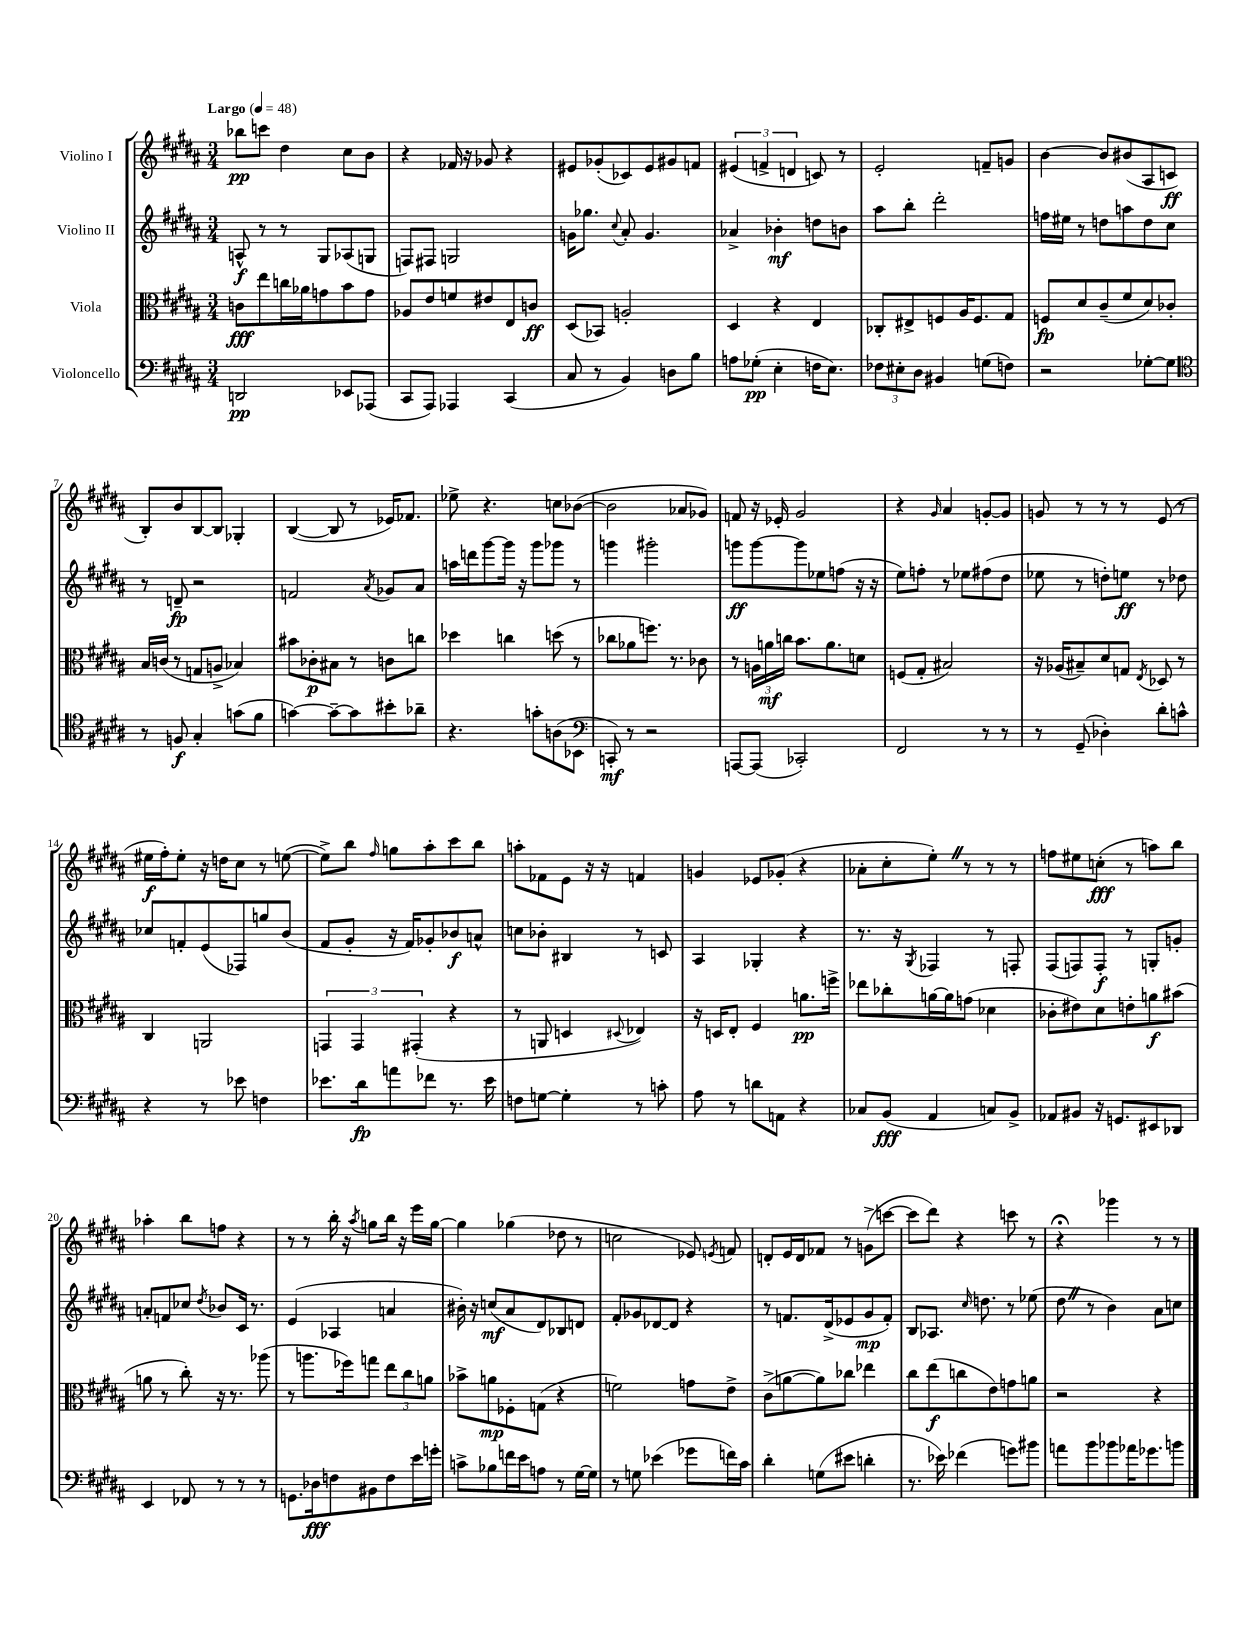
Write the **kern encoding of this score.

**kern	**kern	**kern	**kern
*staff4	*staff3	*staff2	*staff1
*clefF4	*clefC3	*clefG2	*clefG2
*k[f#c#g#d#a#]	*k[f#c#g#d#a#]	*k[f#c#g#d#a#]	*k[f#c#g#d#a#]
*M3/4	*M3/4	*M3/4	*M3/4
*MM48	*MM48	*MM48	*MM48
2DD/	8c\L	8A^^/	8bb-\L
.	8ee\	8r	8ccc\J
.	16cc\L	8r	4dd#\
.	16a-\J	.	.
.	8g\	8G#/L	.
8EE-/L	8b\	(8A-/	8cc#\L
(8AAA-/J	8g\J	8G/J	8b\J
=	=	=	=
8CC#/L	8A-/L	8F/L)	4r
8AAA#/J)	8e/	8F#/J	.
4AAA-/	8f/	2G/	16f-/
.	.	.	16r
.	8e#/	.	8g-/
(4CC#/	8E/	.	4r
.	8c/J	.	.
=	=	=	=
8C#/	(8D#/L	16g\LK	8e#/L
.	.	8.gg-\J	.
8r	8BB-/J)	.	(8g-'/
.	.	8qqcc#/	.
4BB/)	2A'/	8a#'/	8c-/)
.	.	4.g/	8e#/
8D\L	.	.	8g#/
8B\J	.	.	8f/J
=	=	=	=
8A\L	4D#/	4a-^/	(6e#/
(8G-'\J	.	.	.
.	.	.	6f^/
4E'\	4r	4b-'\	.
.	.	.	6d/
16F\LK	4E/	8dd\L	8c/)
8.E\J)	.	.	.
.	.	8b\J	8r
=	=	=	=
12F-\L	8C-'/L	8aa#\L	2e'/
12E#'\	.	.	.
.	8E#^/	8bb'\J	.
12D#\J	.	.	.
4BB#/	8F/	2ddd#'\	.
.	16A#/K	.	.
.	8.F/	.	.
(8G\L	.	.	8f~/L
8F\J)	8G#/J	.	8g/J
=	=	=	=
2r	8F/L	16ff\LL	[4b\
.	.	16ee#\JJ	.
.	8d#/	8r	.
.	(8c#~/	8dd\L	8b/]L
.	8f#/	8aa\	(8b#/
[8G-'\L	8d#/)	8dd\	8A#/
8G-\]J	8c-'/J	8cc#\J	8c/J
=	=	=	=
*clefC4	*	*	*
8r	16B/LL	8r	8B'/L)
.	(16c/JJ	.	.
8F/	8r	8d~/	8b/
4G#'/	8G/L	2r	[8B/
.	8A^/J	.	8B/]J
(8g\L	4B-/)	.	4G-'/
8f#\J	.	.	.
=	=	=	=
[4g\)	8b#\L	2f/	([4B/
.	8c-'\	.	.
8g~\_L	8B#\J	.	8B/]
8g\]	8r	.	8r
.	.	8qa#/	.
8b#'\	8c\L	8g-/L	16e-/LK)
.	.	.	8.f-/J
8a-~\J	8cc\J	8a#/J	.
=	=	=	=
4.r	4dd-\	16aa\LL	8ee-^\
.	.	16ddd\J	.
.	.	[8ggg#\	4.r
.	4cc\	16ggg#\]Jk	.
.	.	16r	.
8g'\L	.	8ggg#\L	.
(8A\	(8dd\	8ggg-\J	8cc\L
8BB-\J	8r	8r	([8b-\J
=	=	=	=
*clefF4	*	*	*
8CC'/)	8cc-\L	4ggg\	2b-\]
8r	8a-\	.	.
2r	8.ff\J)	2ggg#'\	.
.	8.r	.	.
.	.	.	8a-/L
.	8c-\	.	8g-/J)
=	=	=	=
[8AAA/L	8r	8ggg\L	8f/
(8AAA/]J	24A\LL	[8ggg\	16r
.	24a\	.	.
.	.	.	16e-'/
.	24cc\JJ	.	.
2CC-'/)	8.b\L	8ggg\]	2g#/
.	.	8ee-\	.
.	8.a\	.	.
.	.	(8ff\J	.
.	8d\J	16r	.
.	.	16r	.
=	=	=	=
2FF#/	(8F/L	8ee\L)	4r
.	8G#'/J	8ff'\J	.
.	.	.	16qqg#/
.	2B#/)	8r	4a#/
.	.	8ee-\L	.
8r	.	(8ff#\	[8g'/L
8r	.	8dd#\J	8g/]J
=	=	=	=
8r	16r	8ee-\	8g/
.	(16A-/LK	.	.
(8GG#~/	8B#~/)	8r	8r
4D-'\)	8d#/	8dd'\L)	8r
.	8G/J	8ee\J	8r
.	8qE/	.	.
8d#'\L	8D-/	8r	(8e/
8c^^\J	8r	8dd-\	8r
=	=	=	=
4r	4C#/	8cc-/L	16ee#\LL
.	.	.	16ff#'\J)
.	.	8f'/	8ee#'\J
8r	2AA/	(8e/	16r
.	.	.	16dd\LK
8e-\	.	8F-/)	8cc#\J
4F\	.	8gg/	8r
.	.	(8b/J	([8ee\
=	=	=	=
8.e-\L	6GG/	8f#/L	8ee^\]L)
.	.	8g#'/J	8bb\J
.	6GG/	.	.
16d#\k	.	.	.
.	.	.	16qqff#/
8a\	.	16r	8gg\L
.	.	16f#/LK)	.
.	(6GG#'/	.	.
8f-\J	.	8g-'/	8aa#'\
8.r	4r	8b-/	8ccc#\
.	.	8a^^/J	8bb\J
16e-\	.	.	.
=	=	=	=
8F\L	8r	8cc\L	8aa'\L
[8G\J	8AA/	8b-'\J	8f-\
4G'\]	4D/	4B#/	8e\J
.	.	.	16r
.	.	.	16r
.	8qqD#/	.	.
8r	4E-/)	8r	4f/
8c'\	.	8c/	.
=	=	=	=
8A#\	16r	4A#/	4g/
.	16D/LK	.	.
8r	8E'/J	.	.
8d\L	4F#/	4G-'/	8e-/L
8AA\J	.	.	(8g-'/J
4r	8.a\L	4r	4r
.	16ff^\Jk	.	.
=	=	=	=
8C-/L	8ee-\L	8.r	8a-'\L
(8BB/J	8cc-'\	.	8cc#'\
.	.	16r	.
.	.	8qG#/	.
4AA#/	[16a\L	4F-/	8ee'\J)
.	16a\]J	.	.
.	(8g\J	.	8r
8C/L)	4d-\	8r	8r
8BB^/J	.	8F'/	8r
=	=	=	=
8AA-/L	8c-'\L	(8F#/L	8ff\L
8BB#/J	8e#\)	8F/)	8ee#\
16r	8d#\	8F'/J	(8cc'\J
8.GG/L	.	.	.
.	8e'\	8r	8r
8EE#/	8a\	8G'/L	8aa\L)
8DD-/J	(8b#\J	8g'/J	8bb\J
=	=	=	=
4EE/	8a\	8a'/L	4aa-'\
.	8r	8f/	.
8FF-/	8cc#'\)	8cc-/J	8bb\L
.	.	8qdd#/	.
8r	16r	8b-/L	8ff\J
.	8.r	.	.
8r	.	16c#/Jk	4r
.	.	8.r	.
8r	(8aa-\	.	.
=	=	=	=
8.GG\L	8r	(4e/	8r
.	8.aa\L	.	8r
16D-\k	.	.	.
8F\	.	4A-/	16bb'\
.	16ff-\k)	.	16r
.	.	.	8qaa#/
8BB#\	8gg\J	.	8gg\L
8F\	12ee\L	4a/	16bb\Jk
.	.	.	16r
.	12cc#\	.	.
16e\L	.	.	16eee\LL
.	12a\J	.	.
16g'\JJ	.	.	[16gg\JJ
=	=	=	=
8c^\L	8b-^\L	16b#'\)	4gg\]
.	.	16r	.
8B-\	8a\	(8cc/L	.
16f\L	8F-'\	8a#/	(4gg-\
16e\J	.	.	.
8A\J	(8G\J	8d#/)	.
8r	4r	8B-/	8dd-\
[16G#\LL	.	8d/J	8r
16G#\]JJ	.	.	.
=	=	=	=
8r	2f\)	8f#'/L	2cc\
8G\	.	8g-/	.
(4e-\	.	[8d-/	.
.	.	8d-/]J	.
8g-\L	8g\L	4r	8e-/)
.	.	.	8qe/
16f\L)	8e^\J	.	8f/
16c#\JJ	.	.	.
=	=	=	=
4d#'\	(8c#^\L	8r	8d'/L
.	[8a\	8.f/L	16e/L
.	.	.	16d/J
(8G\L	8a\])	.	8f-/J
.	.	(16d#^/k	.
8e#\J	8cc-\J	8e-/	8r
4d'\	4ee-\	8g#/	(8g^\L
.	.	8f'/J)	[8ccc\J
=	=	=	=
8.r	8cc#\L	8B/L	8ccc\]L
.	(8ee\	8.A-/J	8ddd#\J)
16e-\)	.	.	.
(4f-\	8cc\	.	4r
.	.	16qqcc#/	.
.	.	8.dd\	.
.	8e\)	.	.
8g\L)	8g\	8r	8ccc\
8b#\J	8a\J	(8ee-\	8r
=	=	=	=
8a\L	2r	8dd#\	4r;
8b\	.	8r	.
8b-\	.	4b\)	4ggg-\
16a-\K	.	.	.
8.g-\	.	.	.
.	4r	8a#\L	8r
8b\J	.	8cc\J	8r
==	==	==	==
*-	*-	*-	*-
